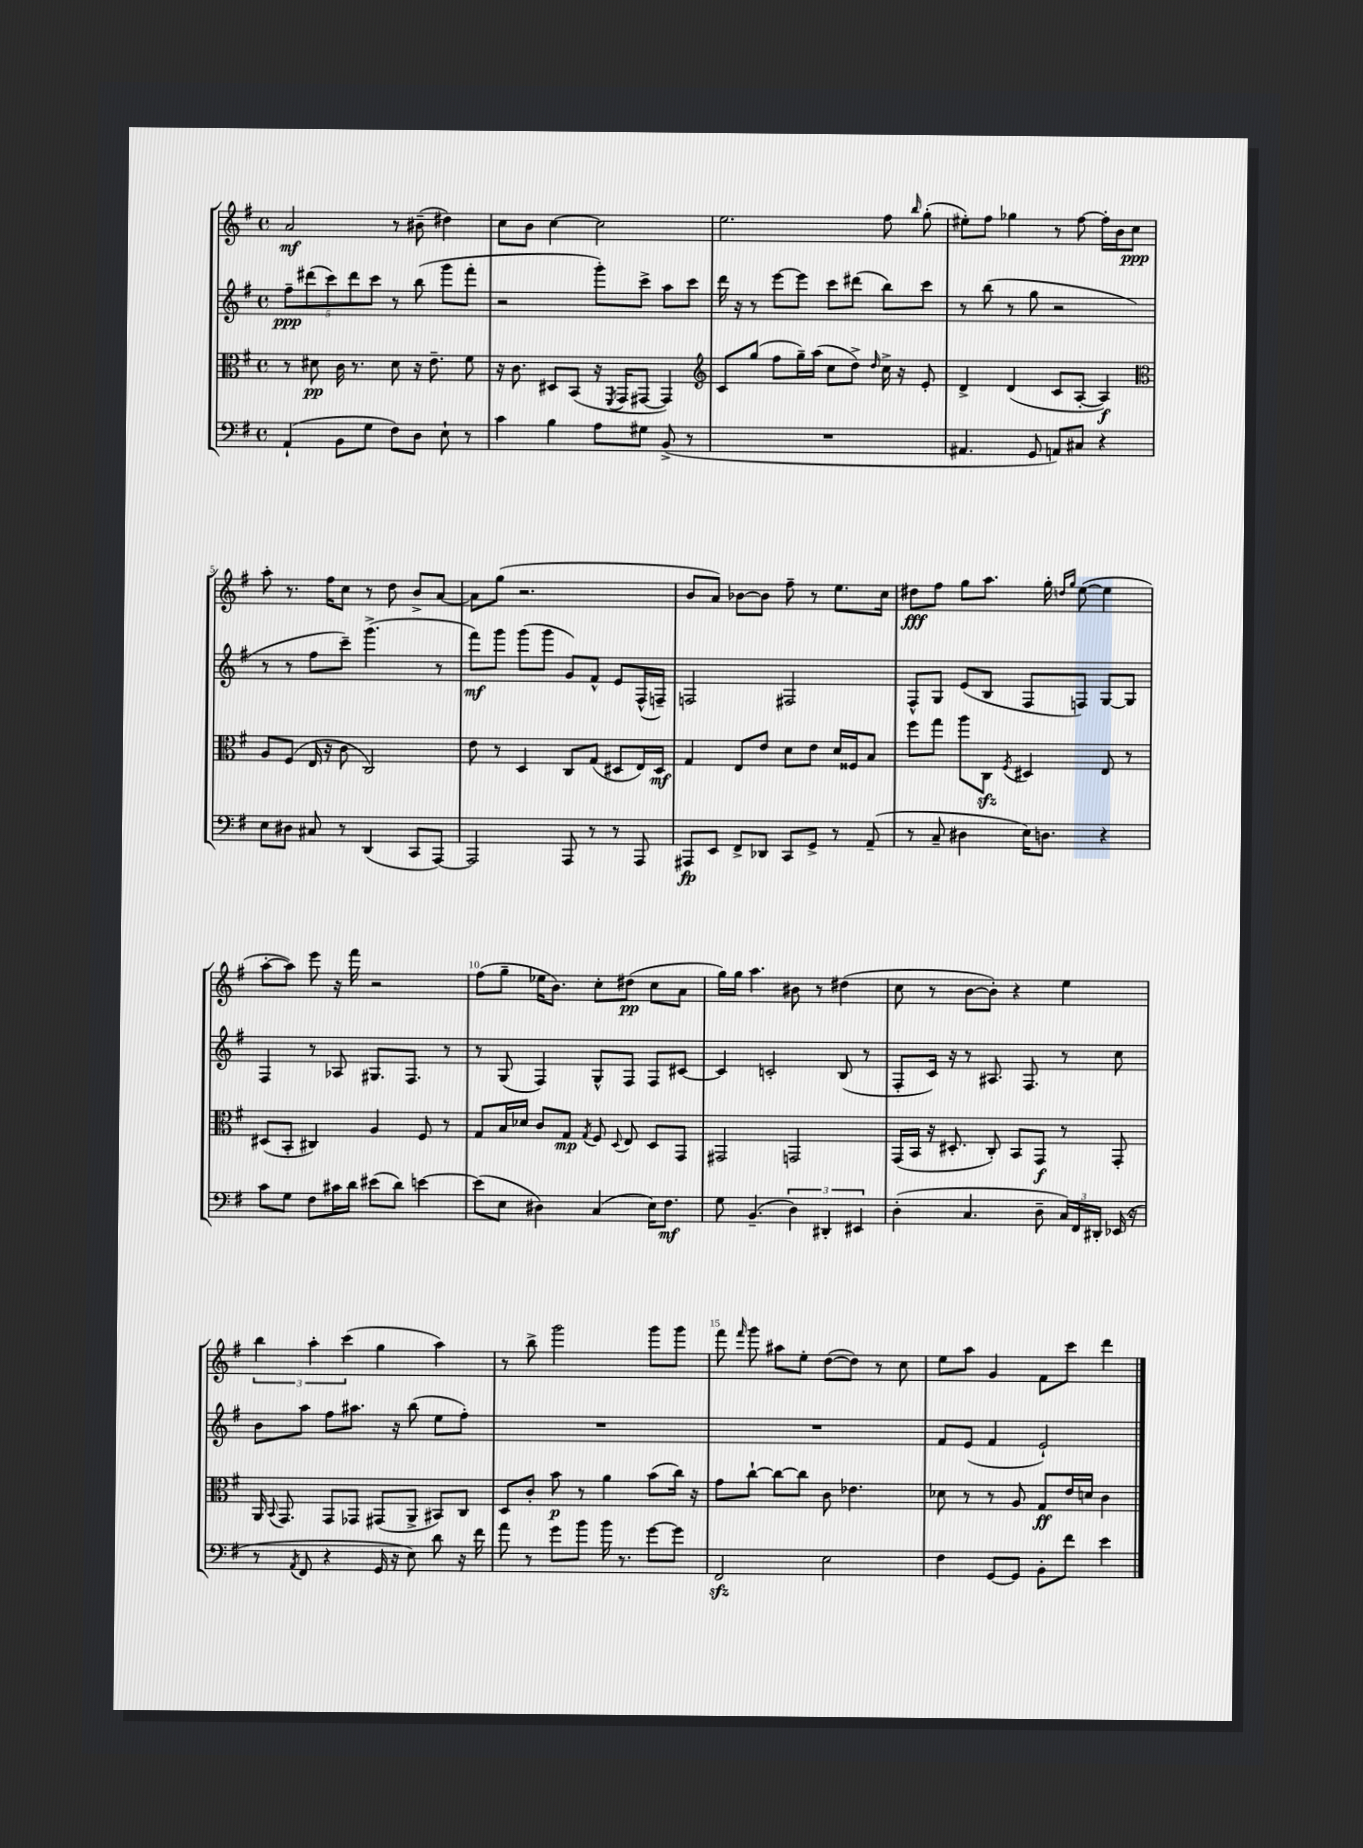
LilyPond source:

<<
\new StaffGroup <<
\new Staff = "s0" {
    \clef treble \key g \major \defaultTimeSignature \time 4/4
    \autoBeamOff a'2\mf r8 bis'8--( dis''4) |
    c''8[ b'8] c''4~ c''2 |
    e''2. fis''8 \grace { b''16 } g''8-.( |
    eis''8[-.) fis''8] ges''4 r8 fis''8~ fis''16[-. b'16 c''8]\ppp |
    a''8-. r8. fis''16[ c''8] r8 d''8 b'8[-> a'8]~ |
    a'8[ g''8]( r2. |
    b'8[ a'8]) bes'8[~ bes'8] fis''8-- r8 e''8.[ c''16] |
    dis''8[\fff fis''8] g''8[ a''8.] g''16-. \grace { d''16[ g''16] } e''8~( e''4 |
    a''8[~-. a''8]) e'''8 r16 fis'''16 r2 |
    fis''8[( g''8]-- ees''16[ b'8.]) c''8[-. dis''8]\pp( c''8[ a'8] |
    g''16[) g''16] a''4. bis'8 r8 dis''4( |
    c''8 r8 b'8[~ b'8]-.) r4 e''4 |
    \tuplet 3/2 { b''4 a''4-. c'''4( } g''4 a''4) |
    r8 b''8-> g'''2 g'''8[ g'''8] |
    fis'''8 \grace { fis'''16 } g'''8 ais''8[ e''8]-. d''8[~( d''8]) r8 c''8 |
    e''8[ a''8] g'4 fis'8[ c'''8] d'''4 \bar "|." |
}
\new Staff = "s1" {
    \clef treble \key g \major \defaultTimeSignature \time 4/4
    \autoBeamOff \tuplet 5/4 { fis''8[--\ppp dis'''8( c'''8) dis'''8 c'''8] } r8 b''8( g'''8[ fis'''8]-. |
    r2 g'''8[-.) c'''8]-> a''8[ c'''8] |
    d'''16 r16 r8 e'''8[~ e'''8] c'''8[ dis'''8]( b''8[) c'''8] |
    r8 b''8( r8 g''8 r2 |
    r8 r8 fis''8[ c'''8]--) g'''4.->( r8 |
    fis'''8[\mf) g'''8] g'''8[( g'''8] g'8[) fis'8]-^ e'8[ fis16-^( f16]--) |
    f2 fis2 |
    fis8[-^ g8] e'8[( b8] fis8[ f8]) g8[~ g8] |
    fis4 r8 aes8 gis8.[ fis8.] r8 |
    r8 g8( fis4) g8[-^ fis8] fis8[ cis'8]~ |
    cis'4 c'2-. b8( r8 |
    fis8[-. c'16]) r16 r8 ais8. fis8. r8 c''8 |
    b'8[ a''8] fis''8[ ais''8.] r16 b''8( e''8[ fis''8]-.) |
    R1 |
    R1 |
    fis'8[ e'8]( fis'4 e'2-!) \bar "|." |
}
\new Staff = "s2" {
    \clef alto \key g \major \defaultTimeSignature \time 4/4
    \autoBeamOff r8 dis'8\pp c'16 r8. dis'8 r16 e'8.-- fis'8 |
    r16 c'8. dis8[ b,8]( r16 \acciaccatura { fis,8 } g,16[ gis,8]~ gis,4) |
    \clef treble c'8[ g''8]( fis''8[ g''16--) a''16]( c''8[ d''8]->) \grace { d''16 } c''16-> r16 e'8-. |
    d'4-> d'4( c'8[ a8]~-. a4\f) |
    \clef alto a8[ fis8]( e16 r16 c'8 c2) |
    e'8 r8 d4 c8[ g8]( dis8[ e16) dis16]\mf |
    g4 e8[ e'8] d'8[ e'8] d'16[ fisis16 b8] |
    fis''8[ g''8] a''8[ c8]\sfz \acciaccatura { fis8 } dis4 e8 r8 |
    dis8[( b,8]-. cis4) a4 fis8 r8 |
    g8[ b16 des'16] c'8[ g8]\mp \acciaccatura { g8 } fis8 \appoggiatura { d8 } e8 d8[ g,8] |
    gis,2 g,2 |
    g,16[( b,16] r16 dis8.-. c8-.) b,8[ g,8]\f r8 g,8-. |
    a,16 \appoggiatura { b,8 } g,8. g,8[ ges,8] gis,8[( a,8]-> bis,8[) c8] |
    d8[ c'8]-. b'8\p r8 a'4 b'8[( c''16]) r16 |
    g'8[ c''8]~-! c''8[~ c''8] c'8 ees'4. |
    des'8 r8 r8 a8 g8[\ff e'16 d'16] c'4 \bar "|." |
}
\new Staff = "s3" {
    \clef bass \key g \major \defaultTimeSignature \time 4/4
    \autoBeamOff a,4-!( b,8[ g8] fis8[) d8] e8-! r8 |
    c'4 b4 a8[ gis8] b,8->( r8 |
    R1 |
    ais,4. g,8 a,8[) cis8] r4 |
    e8[ dis8] cis8 r8 d,4( c,8[ a,,8]~) |
    a,,2 a,,8 r8 r8 a,,8 |
    ais,,8[\fp e,8] fis,8[-> des,8] c,8[ g,8]-> r8 a,8--( |
    r8 c8-- dis4 e16[) d8.] r4 |
    c'8[ g8] fis8[ cis'16 d'16] eis'8[( d'8]) e'4~ |
    e'8[( e8] dis4) c4( e16[) fis8.]\mf |
    g8 b,4.--( \tuplet 3/2 { d4) dis,4-. eis,4 } |
    d4-.( c4. d8-- \tuplet 3/2 { c16[) fis,16 dis,16]-. } ees,16( r16 |
    r8 \acciaccatura { a,8 } fis,8 r4 g,16 r16 e8) d'8 r16 fis'16 |
    a'8 r8 g'8[ b'8] b'16 r8. g'8[~ g'8] |
    fis,2\sfz e2 |
    fis4 g,8[~ g,8] b,8[-. fis'8] e'4 \bar "|." |
}
>>
>>
\layout { \context { \Score \override BarNumber.break-visibility = ##(#f #t #t) barNumberVisibility = #(every-nth-bar-number-visible 5) } }
